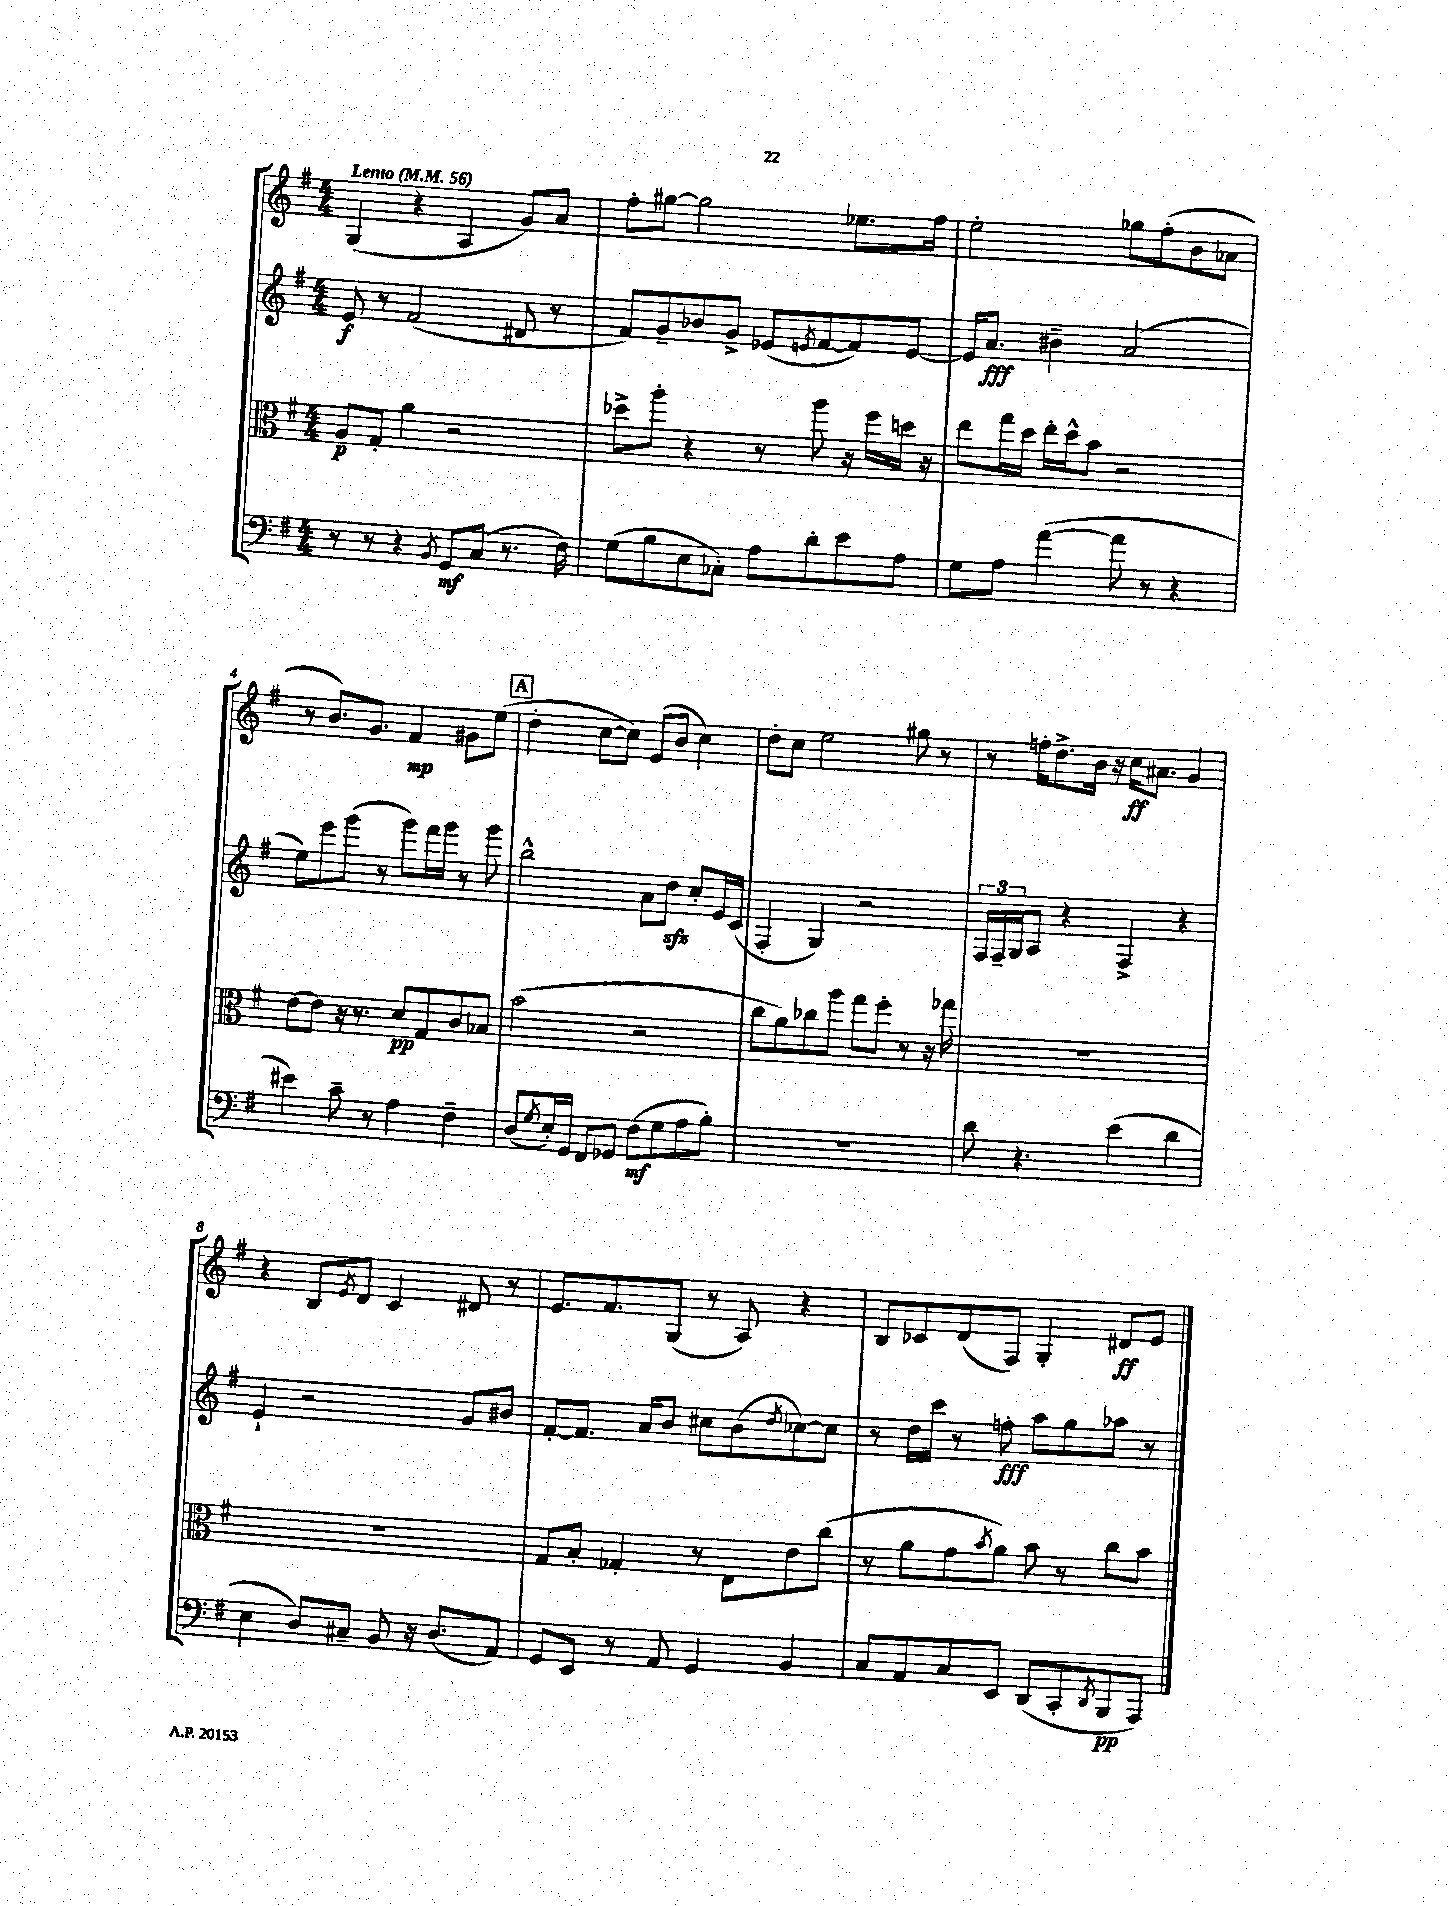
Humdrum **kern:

**kern	**kern	**kern	**kern
*staff4	*staff3	*staff2	*staff1
*clefF4	*clefC3	*clefG2	*clefG2
*k[f#]	*k[f#]	*k[f#]	*k[f#]
*M4/4	*M4/4	*M4/4	*M4/4
*MM56	*MM56	*MM56	*MM56
8r	8A/L	8e/	(4G/
8r	8G'/J	8r	.
4r	4a\	(2f#/	4r
8qBB/	.	.	.
8GG/L	2r	.	4A/
(8C/J	.	.	.
8.r	.	8d#/	8g/L)
.	.	8r	8a/J
16F#\)	.	.	.
=	=	=	=
(8G\L	8dd-^\L	8f#/L)	8ff#'\L
8B\	8aa'\J	8g~/	[8gg#\J
8E\	4r	8b-/	2gg#\]
8C-'\J)	.	8g^/J	.
8A\L	8r	(8e-/L	.
.	.	8qe/	.
8d'\	8aa\	[8f#/	.
8e\	16r	8f#/])	8.ee-\L
.	16ff#\LL	.	.
8A\J	16dd\JJ	[8e/J	.
.	16r	.	16ff#\Jk
=	=	=	=
8G\L	8ee\L	16e/]LK	2ee'\
.	.	8.a/J	.
8A\J	16gg\L	.	.
.	16dd\JJ	.	.
([4a\	16ee'\LL	4b#~\	.
.	16dd^^\J	.	.
.	8b\J	.	.
8a\]	2r	(2a/	8gg-\L
8r	.	.	(8ff#'\
4r	.	.	8b\
.	.	.	8a-\J
=	=	=	=
4e#\)	[8e\L	8ee\L)	8r
.	8e\]J	8eee\	8.b/L)
8c~\	16r	(8ggg\J	.
.	8.r	.	8.g/J
8r	.	8r	.
4A\	8d/L	8ggg\L)	4f#/
.	8G/	16fff#\L	.
.	.	16ggg\JJ	.
4F#~\	8c/	8r	8g#\L
.	8B-/J	8ggg\	(8ee\J
=	=	=	=
(8D/L	(2b\	2bb^^\	4dd'\
8qG/	.	.	.
16E'/L)	.	.	.
16GG/JJ	.	.	.
8FF#/L	.	.	[8cc\L
8GG-/J	.	.	8cc\]J)
(8F#\L	2r	8a\L	(8e/L
8G\	.	8dd\J	8b/J
8A\	.	8cc'/L	4cc\)
8B'\J)	.	16e/L	.
.	.	(16c/JJ	.
=	=	=	=
1r	8cc\L	4F#'/	8dd'\L
.	8a\)	.	8cc\J
.	8cc-\	4G/)	2ee\
.	8aa\J	.	.
.	8gg\L	2r	.
.	8ff#'\J	.	.
.	8r	.	8gg#\
.	16r	.	8r
.	16gg-\	.	.
=	=	=	=
8d\	1r	24F#/LL	8r
.	.	24F#~/	.
.	.	24G/J	.
4.r	.	8A/J	16ff'\LK
.	.	.	8.dd^\
.	.	4r	.
.	.	.	16b\Jk
.	.	.	16r
(4e\	.	4F#^/	16cc\LK
.	.	.	8.a#\J
4d\	.	4r	4g/
=	=	=	=
4E\	1r	4e`/	4r
8D/L)	.	2r	8B/L
.	.	.	8qe/
8C#~/J	.	.	8d/J
8BB/	.	.	4c/
16r	.	.	.
(8.D/L	.	.	.
.	.	8g/L	8d#/
8AA/J)	.	8b#/J	8r
=	=	=	=
8GG/L	8G/L	[8f#'/L	8.e/L
8EE/J	8B'/J	8.f#/]J	.
.	.	.	8.f#/
8r	4G-'/	.	.
.	.	16a/LK	.
8AA/	.	8b/J	(8G/J
4GG/	8r	8cc#\L	8r
.	8E\L	(8b\	8A/)
.	.	8qdd/	.
4BB/	8e\	[8cc-\)	4r
.	(8cc\J	8cc-\]J	.
=	=	=	=
8C/L	8r	8r	8B/L
8AA/	8a\L	16dd\LL	8c-/
.	.	16ccc\JJ	.
8C/	8g\	8r	(8d/
.	8qb/	.	.
8EE/J	8a\J)	8ff'\	8F#/J)
(8DD/L	8b\	8aa\L	4G'/
8CC'/	8r	8gg\	.
8qDD/	.	.	.
8BBB/	8cc\L	8aa-\J	8d#/L
8AAA/J)	8b\J	8r	8e/J
==	==	==	==
*-	*-	*-	*-
